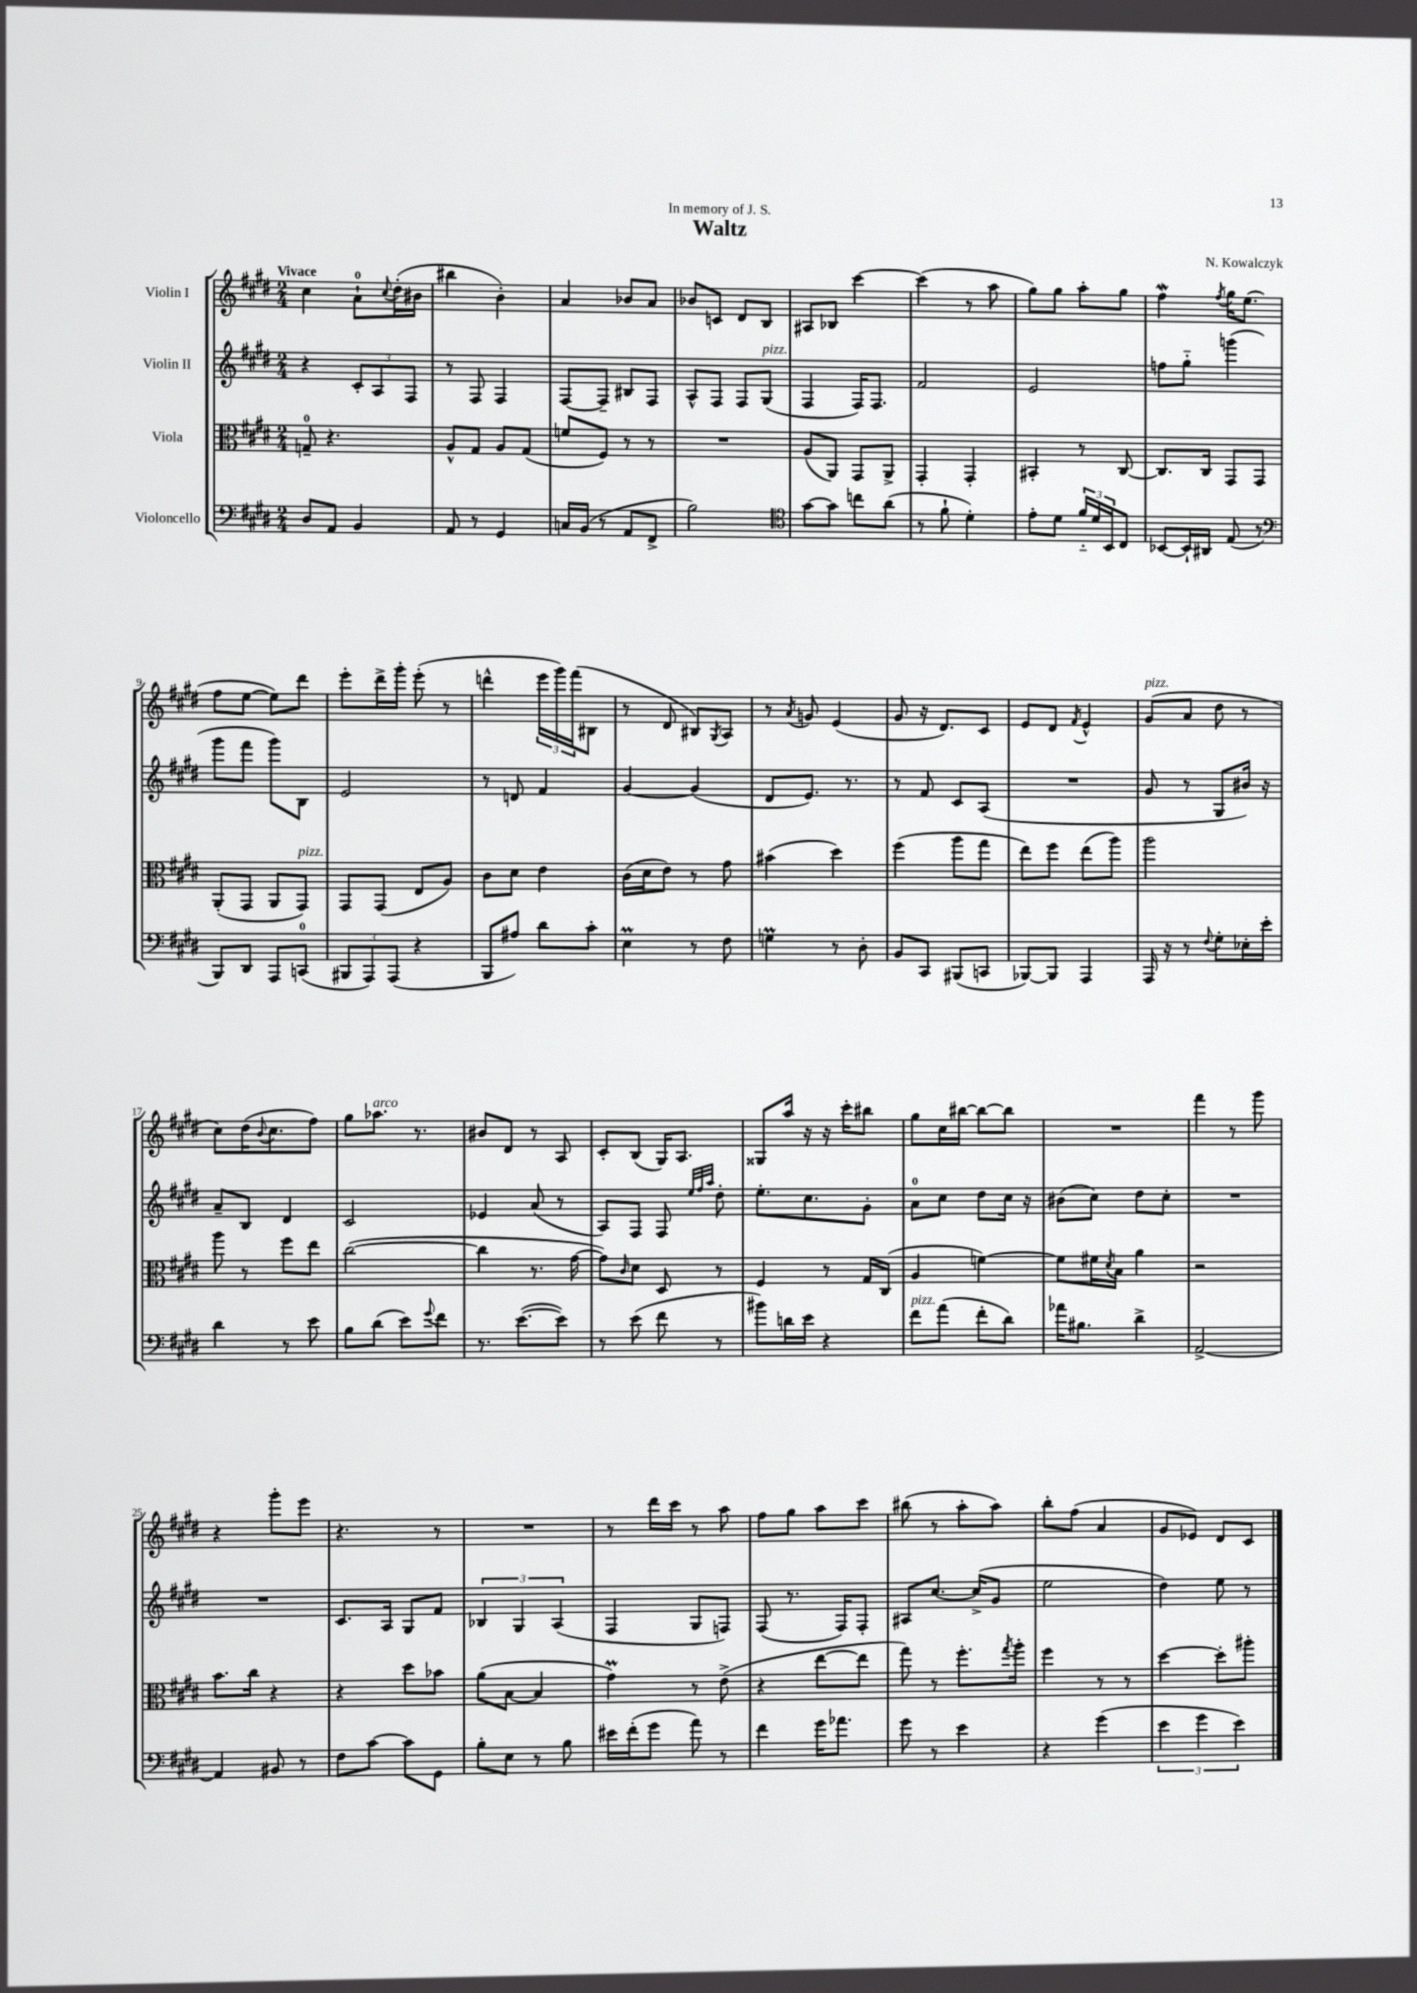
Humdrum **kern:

**kern	**kern	**kern	**kern
*staff4	*staff3	*staff2	*staff1
*clefF4	*clefC3	*clefG2	*clefG2
*k[f#c#g#d#]	*k[f#c#g#d#]	*k[f#c#g#d#]	*k[f#c#g#d#]
*M2/4	*M2/4	*M2/4	*M2/4
8D#	8G~	4r	4cc#
8AA	4.r	.	.
4BB	.	12c#'	8a`
.	.	12A	.
.	.	.	8qqcc#
.	.	.	(16dd#'
.	.	12F#	.
.	.	.	16b#
=	=	=	=
8AA	8A^^	8r	4bb#
8r	8G#	8F#	.
4GG#	8A	4F#	4b')
.	(8G#	.	.
=	=	=	=
16C	8f	[8F#	4a
(16BB	.	.	.
8r	8F#)	8F#~]	.
8AA	8r	8B#	8b-
8FF#^	8r	8F#	8a
=	=	=	=
2B)	2r	8A^^	8b-
.	.	8F#	8c
.	.	8F#	8d#
.	.	(8G#	8B
=	=	=	=
*clefC4	*	*	*
[8g#	(8A	4F#	8A#
8g#]	8AA)	.	8B-
8cc	8GG#	16F#)	[4ccc#
.	.	8.F#	.
(8a	8AA^	.	.
=	=	=	=
8r	4GG#'	2f#	(4ccc#]
8f#`	.	.	.
4d#')	4GG#'	.	8r
.	.	.	8aa
=	=	=	=
8e'	4BB#'	2e	8gg#)
8d#	.	.	8gg#
24f#'~	8r	.	8aa'
24d#	.	.	.
24BB	.	.	.
8C#	[8C#	.	8gg#
=	=	=	=
[8BB-	8.C#]	8ff	4ff#
16BB-`]	.	8gg#'~	.
16AA#	16C#	.	.
.	.	.	8qff#
(8E	8GG#	(4ggg	16gg#
.	.	.	(8.ee
8r	8GG#	.	.
=	=	=	=
*clefF4	*	*	*
8BBB)	(8AA'	8ggg#	8ff#
8DD#	8GG#	8fff#	[8ee
8AAA	8AA	8ggg#)	8ee])
(8CC	8GG#)	8B	8ddd#
=	=	=	=
12BBB#	8GG#	2e	8eee'
12AAA)	.	.	.
.	(8GG#	.	16ddd#^
(12AAA	.	.	.
.	.	.	16ggg#'
4r	8E	.	(8eee'
.	8A)	.	8r
=	=	=	=
8BBB	8c#	8r	4ddd^^
8A#)	8d#	8d	.
8d#	4e	4f#	24eee
.	.	.	24ggg#)
.	.	.	(24fff#
8c#'	.	.	8B#
=	=	=	=
4E	(16c#	[4g#	8r
.	16d#	.	.
.	8e)	.	8d#
8r	8r	(4g#]	8B#)
.	.	.	8qG#
8F#	8g#	.	8A
=	=	=	=
4G	(4b#	8d#	8r
.	.	.	8qa
.	.	8.e)	8g
8r	4dd#)	.	(4e
.	.	8.r	.
8D#'	.	.	.
=	=	=	=
8BB	(4ff#	8r	8g#
8CC#	.	8f#	16r
.	.	.	8.d#)
(8BBB#	8aa	8c#	.
8CC	8gg#	(8A	8c#
=	=	=	=
[8BBB-)	8ee)	2r	8e
8BBB-]	8ff#	.	8d#
.	.	.	8qf#
4AAA	(8ee	.	4e^^
.	8aa)	.	.
=	=	=	=
16AAA	2aa	8g#	(8g#
16r	.	.	.
8r	.	8r	8a
8qqF#	.	.	.
8G#'	.	8G#	8dd#
16E-'	.	16b#)	8r
16e'	.	16r	.
=	=	=	=
4d#	8aa	8a~	8cc#)
.	8r	8B	(16dd#
.	.	.	8qqb
.	.	.	8.cc#
8r	8ff#	4d#	.
8e	8ee	.	8ff#)
=	=	=	=
8B	([2cc#	2c#	8gg#
(8d#	.	.	8.aa-
8e)	.	.	.
.	.	.	8.r
8qqg#	.	.	.
8f#	.	.	.
=	=	=	=
8.r	4cc#]	4e-	8b#
.	.	.	8d#
([8.e	.	.	.
.	8.r	(8a	8r
8e])	.	8r	8A
.	[16g#	.	.
=	=	=	=
8r	8g#])	8A)	8c#'
.	16qqc#	.	.
(8e	8d#	8F#	(8B
8f#	8D#	8F#	16G#)
.	.	.	8.A
.	.	32qqee	.
.	.	32qqff#	.
.	.	32qqaa	.
8r	8r	8dd#'	.
=	=	=	=
8b#)	4F#	8.ee'	8G##
16d	.	.	16aa
16e	.	8.cc#	16r
4r	8r	.	16r
.	.	.	16ccc#'
.	16G#	8g#'	8bb#
.	(16C#	.	.
=	=	=	=
8f#	4A	8a	8gg#
(8a	.	8cc#	16cc#
.	.	.	[16bb#
8f#'	[4f)	8dd#	8bb#_
8d#)	.	16cc#	8bb#]
.	.	16r	.
=	=	=	=
16a-	8f]	(8b#	2r
8.B#	.	.	.
.	16f#	8cc#)	.
.	8qd#	.	.
.	16B	.	.
4d#^	4a	8dd#	.
.	.	8cc#'	.
=	=	=	=
[2AA^	2r	2r	4fff#
.	.	.	8r
.	.	.	8ggg#
=	=	=	=
4AA]	8.b	2r	4r
.	16cc#	.	.
8BB#	4r	.	8ggg#'
8r	.	.	8eee
=	=	=	=
8F#	4r	8.c#	4.r
[8c#	.	.	.
.	.	16A	.
8c#]	8dd#	8G#	.
8GG#	8b-	8f#	8r
=	=	=	=
8B'	(8a	6B-	2r
8E	[8B	.	.
.	.	6G#	.
8r	4B]	.	.
.	.	(6A	.
8B	.	.	.
=	=	=	=
16e#	4g#)	4F#	8r
(16f#'	.	.	.
8g#	.	.	16ddd#
.	.	.	16ccc#
8a)	8r	8G#	8r
8r	(8e^	8F)	8aa
=	=	=	=
4f#	4r	(8F#	8ff#
.	.	8.r	8gg#
16g#	[8ee	.	8aa
8.a-	.	16F#)	.
.	8ee]	8F#'	8ccc#
=	=	=	=
8g#	8gg#)	8A#	(8bb#
8r	8r	[8.cc#	8r
4e	8.ff#'	.	8aa'
.	.	(16cc#^]	.
.	.	8g#	8aa)
.	8qgg#	.	.
.	16aa'	.	.
=	=	=	=
4r	4ff#	2ee	8bb'
.	.	.	(8ff#
(4g#	8r	.	4a
.	8r	.	.
=	=	=	=
6e	[4dd#	4dd#)	8g#
.	.	.	8e-)
6g#	.	.	.
.	8dd#']	8ee	8d#
6e)	.	.	.
.	8aa#'	8r	8c#
==	==	==	==
*-	*-	*-	*-
